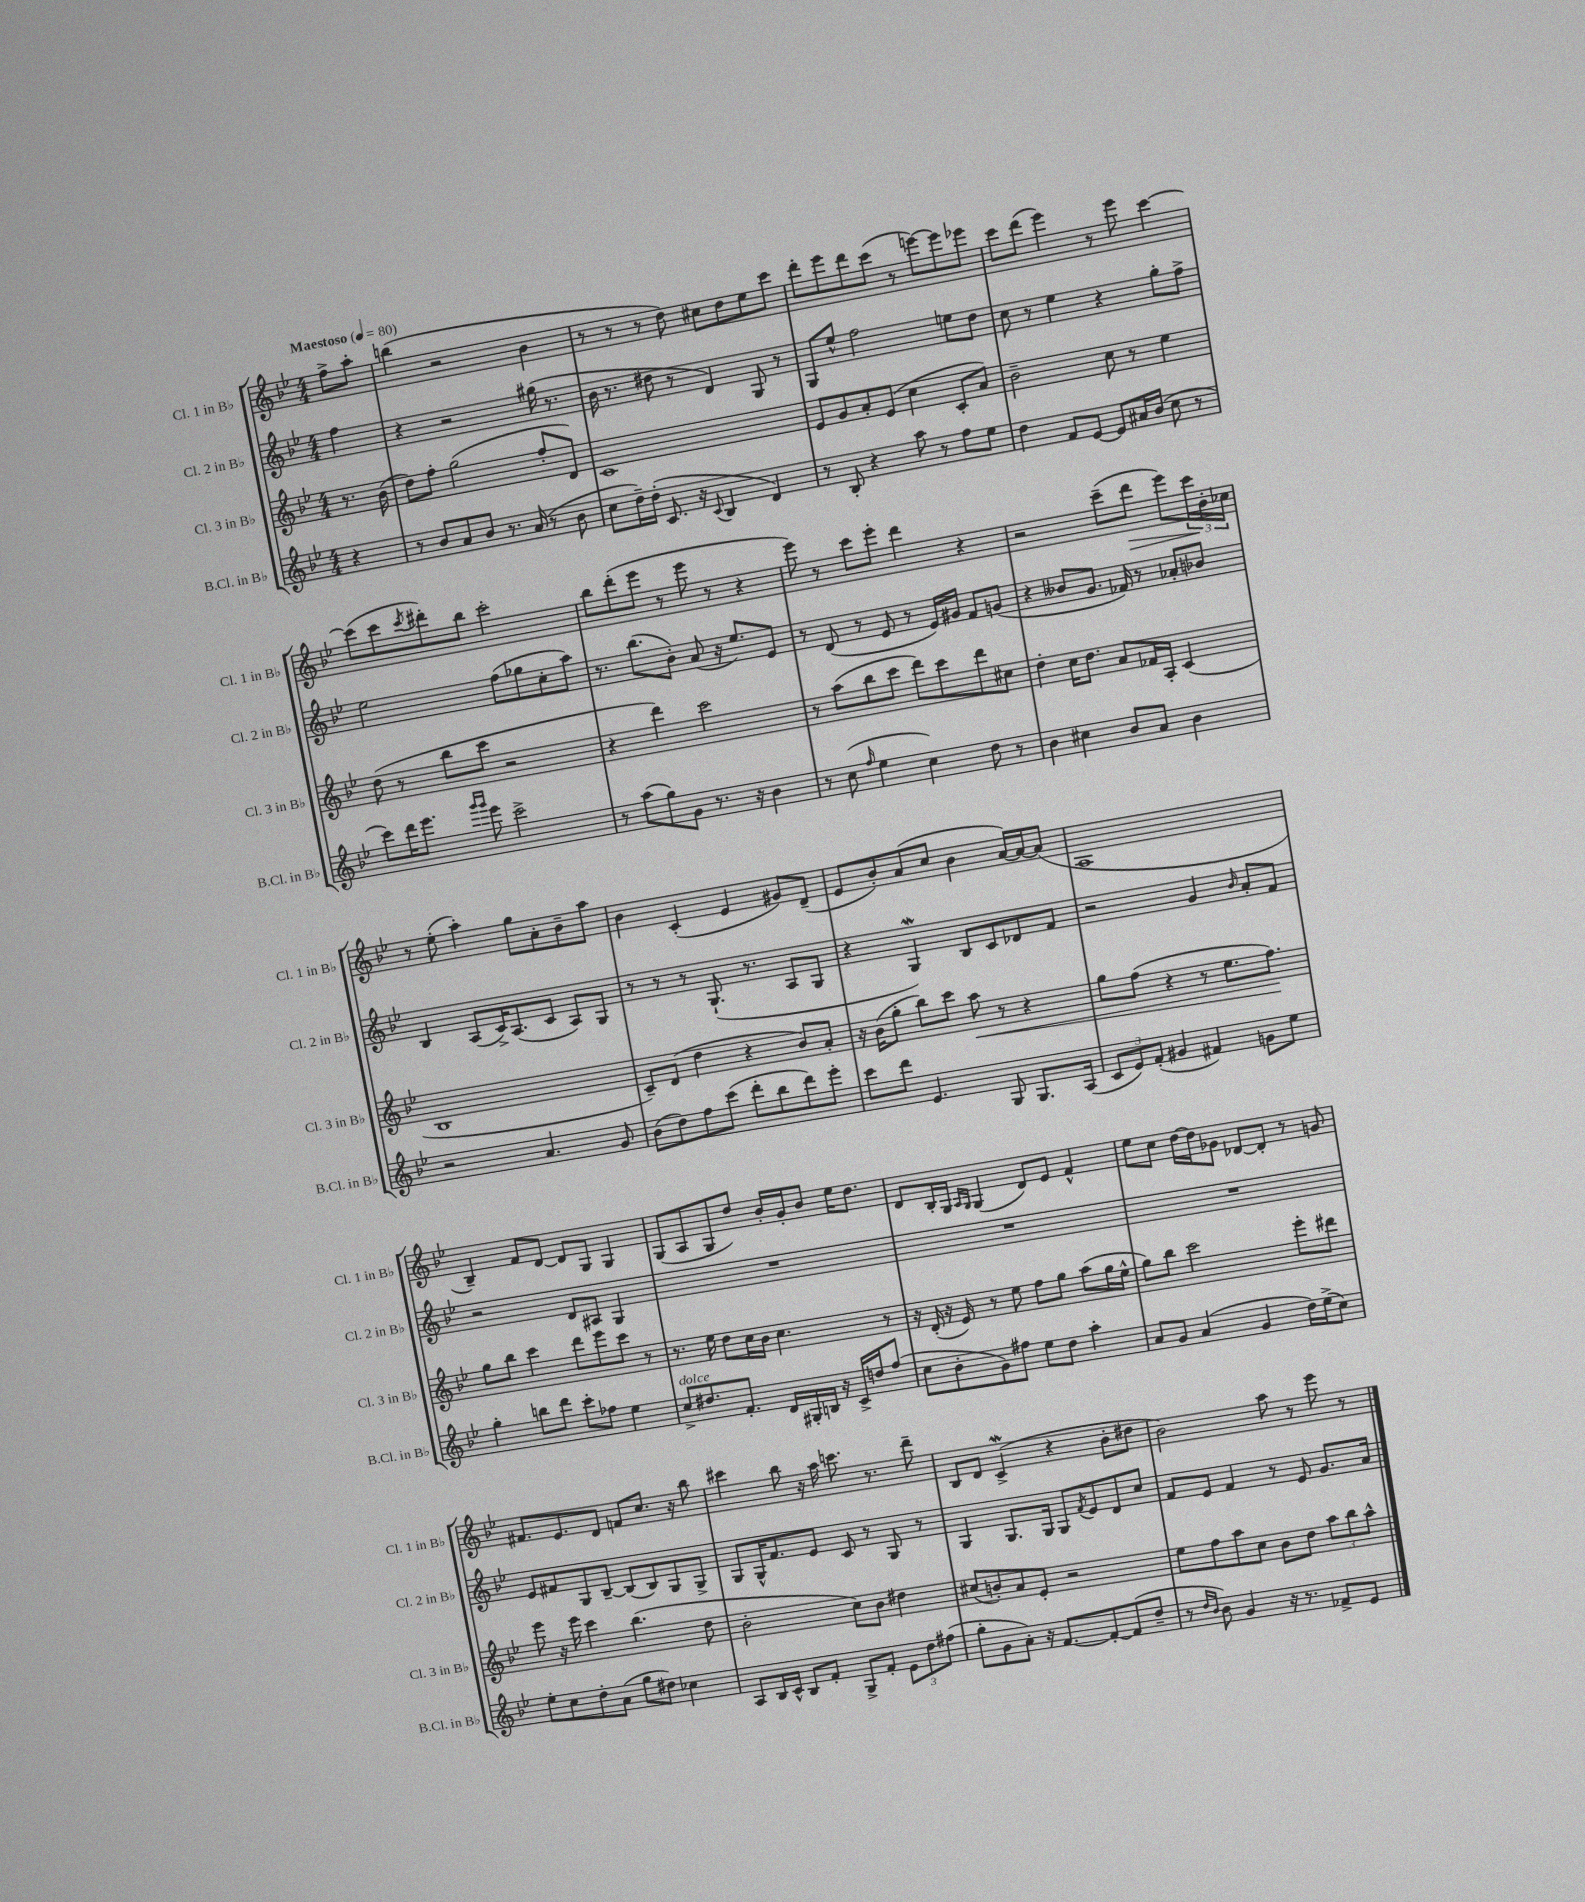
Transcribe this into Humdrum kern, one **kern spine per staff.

**kern	**kern	**dynam	**kern	**kern	**dynam
*part4	*part3	*part3	*part2	*part1	*part1
*staff4	*staff3	*staff3	*staff2	*staff1	*staff1
*I"B.Cl. in B♭	*I"Cl. 3 in B♭	*	*I"Cl. 2 in B♭	*I"Cl. 1 in B♭	*
*I'B.Cl. in B♭	*I'Cl. 3 in B♭	*	*I'Cl. 2 in B♭	*I'Cl. 1 in B♭	*
*clefG2	*clefG2	*	*clefG2	*clefG2	*
*k[b-e-]	*k[b-e-]	*	*k[b-e-]	*k[b-e-]	*
*M4/4	*M4/4	*	*M4/4	*M4/4	*
*MM80	*MM80	*	*MM80	*MM80	*
=	=	=	=	=	=
!	!	!	!	!LO:TX:a:B:t=Maestoso	!
4r	8.r	.	4ff\	8ff^\L	.
.	.	.	.	8aa'\J	.
.	(16b-\	.	.	.	.
=1	=1	=1	=1	=1	=1
8r	8dd\L)	.	4r	(4bbn\	.
8b-/L	8ff'\J	.	.	.	.
8a/	(2gg\	.	2r	2r	.
8b-/J	.	.	.	.	.
8.r	.	.	.	.	.
(16a/	.	.	.	.	.
8r	8ff'/L	.	(16gg#X\	4b-\	.
.	.	.	8.r	.	.
8b-\	8d/J)	.	.	.	.
=2	=2	=2	=2	=2	=2
8cc\L	1c	.	16b-\	8r	.
.	.	.	8.r	.	.
16dd~\L)	.	.	.	8r	.
(16dd'\JJ	.	.	.	.	.
8.c/	.	.	8dd#X\	8r	.
.	.	.	8r	8dd\)	.
16r	.	.	.	.	.
8qqc/	.	.	.	.	.
4B-/	.	.	4d/)	8cc#X\L	.
.	.	.	.	8dd\	.
4d/)	.	.	8G/	8ee-\	.
.	.	.	8r	8ccc\J	.
=3	=3	=3	=3	=3	=3
8r	8e-/L	.	8G/L	8ddd'\L	.
8B-'/	8g/	.	8ee-^^/J	8eee-\	.
4r	8a'/	.	2ff\	8ddd\	.
.	(8e-/J	.	.	(8ccc\J	.
8aa\	4cc\	.	.	8r	.
8r	.	.	.	[8eeen\L)	.
8ff\L	8c'/L	.	8een\L	8eee\]	.
8ee-\J	8a/J)	.	8dd\J	8eee-X\J	.
=4	=4	=4	=4	=4	=4
4dd\	2b-~\	.	8cc\	8ccc\L	.
.	.	.	8r	(8ddd\J	.
8f/L	.	.	4ee-\	4eee-\)	.
[8e-/J	.	.	.	.	.
8e-/L]	8cc\	.	4r	8r	.
16a#X/L	8r	.	.	8eee-\	.
(16b-/JJ	.	.	.	.	.
8cc\	4ee-\	.	8gg'\L	[4ccc\	.
8r	.	.	8ff^\J	.	.
!!LO:LB:g=z
=5	=5	=5	=5	=5	=5
8ccc\L)	(8dd\	.	2ee-\	(8ccc\L]	.
16ddd\K	8r	.	.	8ccc\	.
8.eee-\J	.	.	.	.	.
.	.	.	.	8qccc/	.
.	8bb-\L	.	.	8ddd#X'\)	.
16qqggg/LL	.	.	.	.	.
16qqggg/JJ	.	.	.	.	.
8eee-\	8ccc\J	.	.	8bb-\J	.
2ccc^\	2r	.	(8ff\L	2ccc'\	.
.	.	.	8gg-X\	.	.
.	.	.	8cc'\	.	.
.	.	.	8aa\J)	.	.
=6	=6	=6	=6	=6	=6
8r	4r	.	8.r	8bb-\L	.
(8aa\L	.	.	.	(8ddd'\	.
.	.	.	(8.bb-\L	.	.
8gg\)	4ddd\)	.	.	8eee-\J	.
8g\J	.	.	8b-'\J)	8r	.
8.r	2ccc\	.	(8a/	8eee-\	.
.	.	.	16r	8r	.
16r	.	.	8.ee-/L)	.	.
4b-\	.	.	.	4r	.
.	.	.	8e-/J	.	.
=7	=7	=7	=7	=7	=7
8r	8r	.	8r	8eee-\)	.
(8cc\	(8aa\L	.	(8d/	8r	.
16qqff/	.	.	.	.	.
4ee-\	8bb-\	.	8r	8ccc\L	.
.	8ccc\J	.	8e-/	8eee-'\J	.
4cc\)	8ddd\L)	.	8r	4ddd\	.
.	8ccc\	.	16e-/LL)	.	.
.	.	.	16g#X/JJ	.	.
8dd\	8ddd\	.	8f/L	4r	.
8r	8cc#X\J	.	(8gn/J	.	.
=8	=8	=8	=8	=8	=8
4b-\	4dd'\	.	4r	2r	.
4cc#X\	16cc\KL	.	8b--X/L	.	.
.	8.dd\J	.	.	.	.
.	.	.	8.g/J	.	.
8b-/L	8a/L	.	.	(8ccc~\L	.
.	.	.	16f-X/)	.	.
!	!	!	!	!	!LO:HP:b
8a/J	16f-X/L	.	8r	8ddd\J	>
.	16A'/JJ	.	.	.	.
4b-\	(4c/	.	8a-X'/L	8eee-\L)	.
.	.	.	8b-X/J	24ccc\L	.
.	.	.	.	24b-'\	]
.	.	.	.	24cc-X\JJ	.
!!LO:LB:g=z
=9	=9	=9	=9	=9	=9
2r	1B-	.	4B-/	8r	.
.	.	.	.	(8ee-'\	.
.	.	.	(8A/L	4aa'\)	.
.	.	.	16c^/K)	.	.
.	.	.	(8.A/	.	.
4.a/	.	.	.	8gg\L	.
.	.	.	8c/J	8a'\	.
.	.	.	8A/L)	8b-~\	.
8g/	.	.	8G/J	8aa\J	.
=10	=10	=10	=10	=10	=10
(8b-\L	8c~/L)	.	8r	4b-\	.
8dd\)	(8d/J	.	8r	.	.
8ff\	4dd\	.	8r	(4c'/	.
(8ccc\J	.	.	(8.G`/	.	.
8ddd'\L	4r	.	.	4e-/	.
.	.	.	8.r	.	.
8bb-\	.	.	.	.	.
8ddd\)	8b-/L)	.	8A/L	8g#X/L)	.
8eee-'\J	8a'/J	.	8G/J	(8d~/J	.
=11	=11	=11	=11	=11	=11
8ccc\L	16r	.	4r	8e-/L	.
.	(16b-\KL	.	.	.	.
8ddd\J	8gg'\J	.	.	8b-'/)	.
4.e-/	8bb-\L)	.	4GW/)	(8a/	.
.	8ccc\J	.	.	8cc/J	.
!	!	!LO:HP:b	!	!	!
.	8aa\	<	8B-/L	4b-\	.
8G/	8r	.	8c/	.	.
8.G/L	4r	.	8d-X/	[16a/LL)	.
.	.	.	.	16a/J_	.
.	.	.	8f/J	(8a/J]	.
(16A/Jk	.	.	.	.	.
=12	=12	=12	=12	=12	=12
12c/L	8gg\L	.	2r	1A	.
12e-/)	.	.	.	.	.
.	(8ff\J	.	.	.	.
(12f'/J	.	.	.	.	.
4g#X/	4r	.	.	.	.
4f#X/)	8r	.	4g/	.	.
.	8.ee-\L	.	.	.	.
.	.	.	16qqb-/	.	.
8gn\L	.	.	8a'/L	.	.
.	8.ff\J)	.	.	.	.
8ee-\J	.	.	8f/J	.	.
.	.	[	.	.	.
!!LO:LB:g=z
=13	=13	=13	=13	=13	=13
4gg'\	8gg\L	.	2r	4B-~/)	.
.	8bb-\J	.	.	.	.
8bbn\L	4ccc\	.	.	8f/L	.
8ddd\J	.	.	.	[8d/J	.
8ccc'\L	8ddd\L	.	8d/L	8d/L]	.
8ff-X\J	8eee-\	.	8A#X/J	8G/J	.
4ee-\	8ccc\J	.	4G/	4G/	.
.	8r	.	.	.	.
=14	=14	=14	=14	=14	=14
!LO:TX:a:i:t=dolce	!	!	!	!	!
8cc^/L	8.r	.	1r	(8G/L	.
8.dd#X/	.	.	.	8A/	.
.	16ee-\	.	.	.	.
.	8dd\L	.	.	8G/	.
8.f'/J	.	.	.	.	.
.	16cc\L	.	.	8dd/J)	.
.	16b-\JJ	.	.	.	.
16d/LL	4.cc\	.	.	16b-'/LL	.
16G#X'/	.	.	.	16g'/J	.
16Bn/JJ	.	.	.	8b-/J	.
16r	.	.	.	.	.
16c^/LL	.	.	.	16ee-\KL	.
16ddn/J	.	.	.	8.dd\J	.
(8ff/J	8r	.	.	.	.
=15	=15	=15	=15	=15	=15
8cc\L	16r	.	1r	8d/L	.
.	(16d'/	.	.	.	.
8b-'\	16r	.	.	16B-'/L	.
.	16e-/)	.	.	16G/JJ	.
.	.	.	.	16qqA/LL	.
.	.	.	.	16qqG/JJ	.
8g\)	8r	.	.	(4G/	.
8ff#X\J	8ee-\	.	.	.	.
8ee-\L	8ff\L	.	.	8d/L)	.
8dd\J	8gg\J	.	.	8e-/J	.
4aa'\	(8aa\L	.	.	4f^^/	.
.	16gg\L	.	.	.	.
.	16ee-^^\JJ	.	.	.	.
=16	=16	=16	=16	=16	=16
8a/L	8gg\L)	.	1r	8ee-\L	.
8g/J	8bb-\J	.	.	8cc\J	.
(4a/	2ccc\	.	.	[16dd\LL	.
.	.	.	.	16dd\J]	.
.	.	.	.	8g-X\J	.
4g/	.	.	.	[8d-X/L	.
.	.	.	.	8d-'/J]	.
16dd\LL)	8eee-'\L	.	.	8r	.
(16ee-^\J	.	.	.	.	.
8cc\J)	8ddd#X\J	.	.	8gn/	.
!!LO:LB:g=z
=17	=17	=17	=17	=17	=17
8ee-'\L	8eee-\	.	8e-/L	8.f#X/L	.
8cc\	16r	.	8f#X/	.	.
.	16eee-\	.	.	8.e-/	.
8dd'\	4ccc\	.	8G/	.	.
(8a\J	.	.	[8B-~/J	8d/J	.
8gg\L	(4.bb-\	.	(8B-/L]	8fn/L	.
8dd#X\J)	.	.	8B-/)	8.cc/J	.
4cc-X\	.	.	8G/	.	.
.	.	.	.	16r	.
.	8dd\	.	8G^/J	8bb-\	.
=18	=18	=18	=18	=18	=18
8A/L	2b-'\	.	8G/L	4ccc#X\	.
16B-/L	.	.	16G^^/K	.	.
16c^^/JJ	.	.	8.f/	.	.
8B-/L	.	.	.	8bb-\	.
8f'/J	.	.	8e-/J	16r	.
.	.	.	.	16aa\	.
8G^/L	8cc\L)	.	8c/	8.cccn\	.
8f'/J	8b-\J	.	8r	.	.
.	.	.	.	8.r	.
12e-\L	4dd#X\	.	8G/	.	.
12dd\	.	.	.	.	.
.	.	.	8r	8ddd~\	.
(12ff#X\J	.	.	.	.	.
=19	=19	=19	=19	=19	=19
8gg'\L	(8cc#X/L	.	4G/	8B-/L	.
8g\	8bn'/)	.	.	8d/J	.
8a'\J)	8a/	.	8.G/L	(4cW^/	.
16r	8e-'/J	.	.	.	.
[8.f/L	.	.	16G/Jk	.	.
.	2r	.	8G/L	4r	.
.	.	.	8qf/	.	.
8f'/_	.	.	8e-/	.	.
(8f/]	.	.	8d/	8b-'\L	.
8dd~/J	.	.	8cc/J	8dd#X\J	.
=20	=20	=20	=20	=20	=20
8r	8ee-\L	.	8f/L	2b-\)	.
16qqdd/LL	.	.	.	.	.
16qqb-/JJ	.	.	.	.	.
8b-\)	8ff\	.	8e-/J	.	.
4g/	8aa\	.	4f/	.	.
.	8cc\J	.	.	.	.
16r	8b-\L	.	8r	8aa\	.
8.r	.	.	.	.	.
.	8dd\J	.	8e-/	8r	.
8f-X^/L	12aa\L	.	8.g/L	8eee-\	.
.	12bb-\	.	.	.	.
8e-/J	.	.	.	8r	.
.	12aa^^\J	.	.	.	.
.	.	.	16a/Jk	.	.
==	==	==	==	==	==
*-	*-	*-	*-	*-	*-
